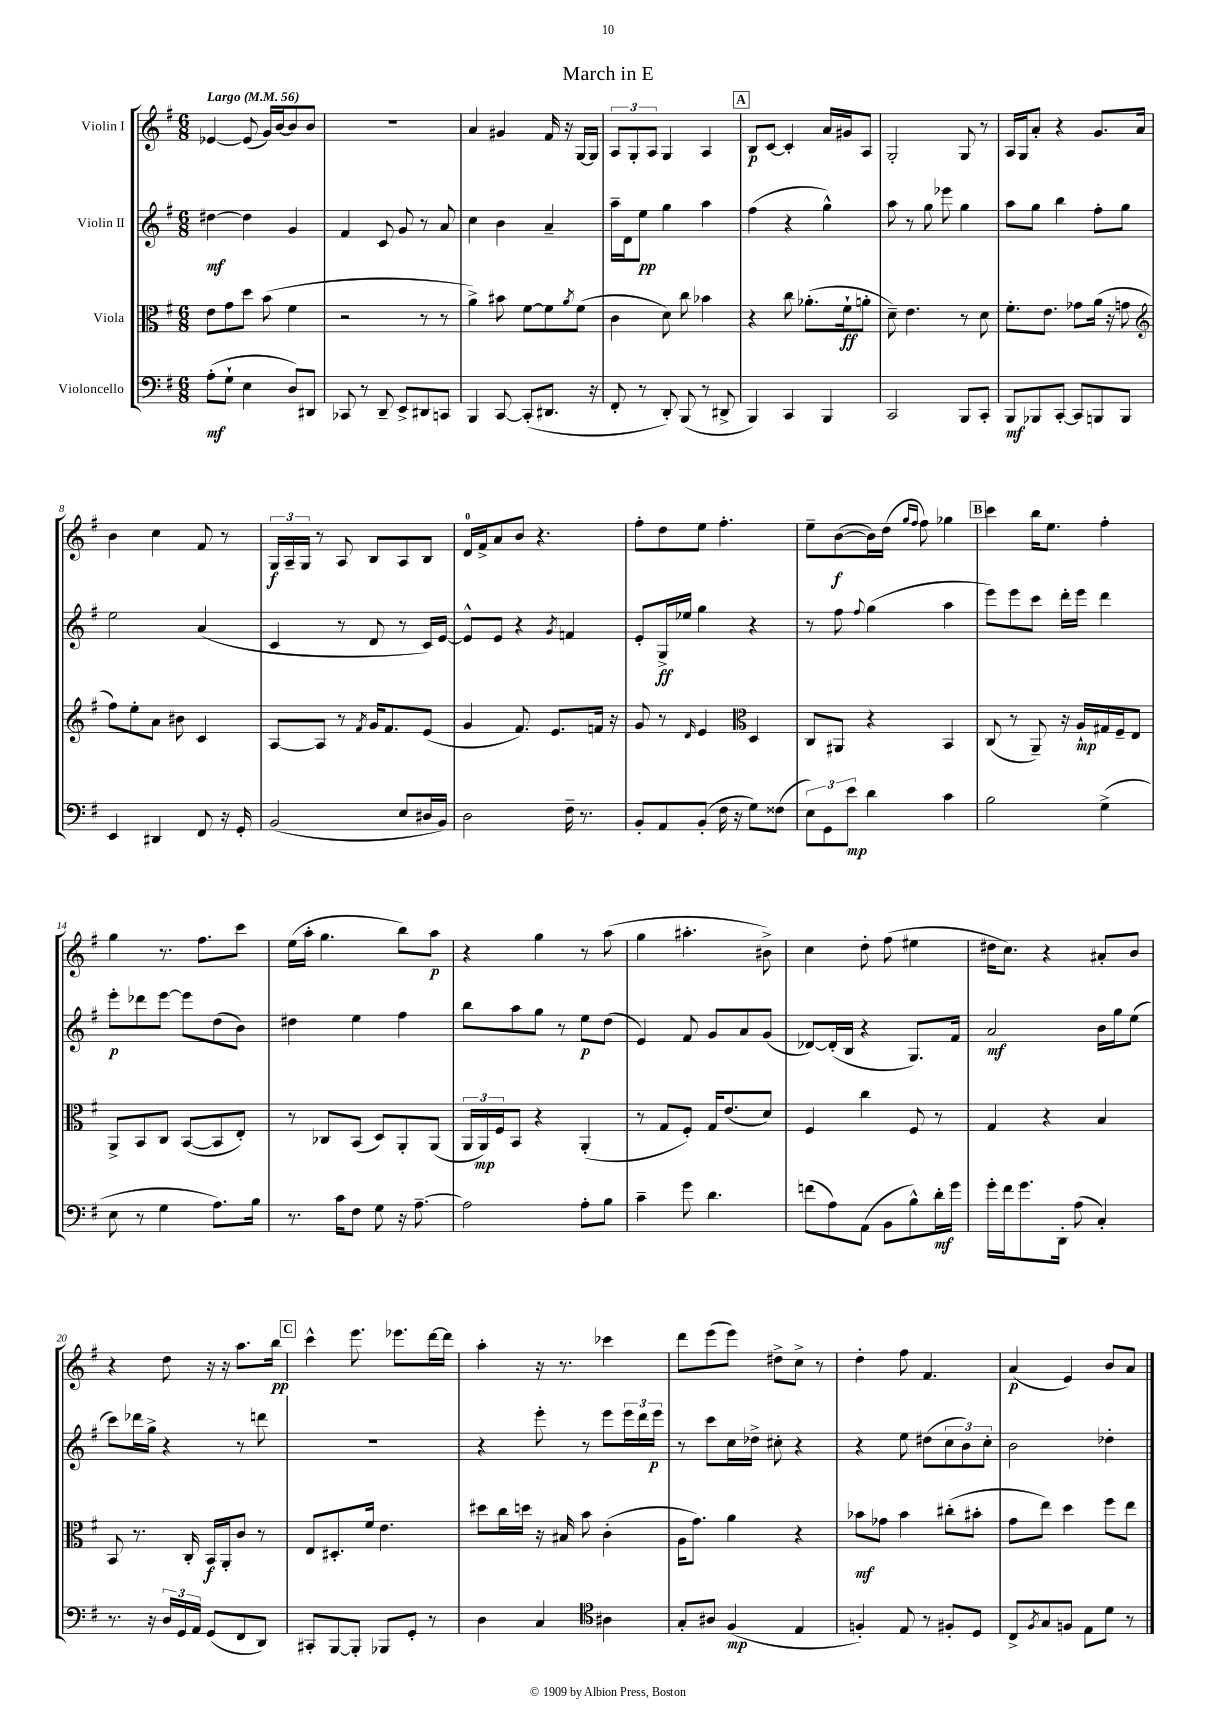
\header { title = "March in E" }
<<
\new StaffGroup <<
\new Staff = "s0" \with { instrumentName = "Violin I" } {
    \clef treble \key g \major \numericTimeSignature \time 6/8 \tempo "Largo" 4 = 56
    ees'4~ ees'8( g'16) b'16~ b'8 b'8 |
    R2. |
    a'4 gis'4 fis'16 r16 g16~ g16 |
    \tuplet 3/2 { a8 g8-. a8 } g4 a4 |
    \mark \markup { \box "A" } b8\p c'8~ c'4-. a'16 gis'16 a8 |
    g2-. g8 r8 |
    a16 g16 a'8-. r4 g'8. a'16 |
    b'4 c''4 fis'8 r8 |
    \tuplet 3/2 { g16\f a16-- g16 } r8 a8 b8 a8 b8 |
    d'16-0 fis'16-> a'8 b'8 r4. |
    fis''8-. d''8 e''8 fis''4.-. |
    e''8-- b'8~\f( b'16) d''16( \grace { g''16 fis''16 } fis''8) ges''4 |
    \mark \markup { \box "B" } c'''4 b''16 e''8. fis''4-. |
    g''4 r8. fis''8. c'''8 |
    e''16( a''16-. g''4. b''8) a''8\p |
    r4 g''4 r8 a''8( |
    g''4 ais''4.-. bis'8->) |
    c''4 d''8-. fis''8( eis''4 |
    dis''16 c''8.) r4 ais'8-. b'8 |
    r4 d''8 r16 r16 a''8. b''16\pp |
    \mark \markup { \box "C" } c'''4-^ e'''8. ees'''8. d'''16~ d'''16 |
    a''4-. r16 r8. ces'''4 |
    d'''8 e'''8( e'''8) dis''8-> c''8-> r8 |
    d''4-. fis''8 fis'4. |
    a'4\p( e'4) b'8 a'8 \bar "|." |
}
\new Staff = "s1" \with { instrumentName = "Violin II" } {
    \clef treble \key g \major \numericTimeSignature \time 6/8
    dis''4~\mf dis''4 g'4 |
    fis'4 c'8 g'8 r8 a'8 |
    c''4 b'4 a'4-- |
    a''16-- d'16 e''8\pp g''4 a''4 |
    \mark \markup { \box "A" } fis''4( r4 g''4-^) |
    a''8 r8 g''8 ees'''8 g''4 |
    a''8 g''8 b''4 fis''8-. g''8 |
    e''2 a'4( |
    c'4 r8 d'8 r8 c'16) e'16~ |
    e'8-^ e'8 r4 \acciaccatura { g'8 } f'4 |
    e'8-. g16->\ff ees''16 g''4 r4 |
    r8 fis''8 \appoggiatura { fis''8 } g''4( a''4 |
    \mark \markup { \box "B" } e'''8) e'''8 c'''8 d'''16-. e'''16 d'''4 |
    e'''8-.\p des'''8 e'''8~ e'''8 d''8( b'8) |
    dis''4 e''4 fis''4 |
    b''8 a''8 g''8 r8 e''8\p d''8( |
    e'4) fis'8 g'8 a'8 g'8( |
    des'8~) des'16-.( b16 r4 g8.) fis'16 |
    a'2\mf b'16 g''16 e''8( |
    c'''8) des'''16 g''16-> r4 r8 d'''8 |
    \mark \markup { \box "C" } R2. |
    r4 e'''8-. r8 e'''8 \tuplet 3/2 { e'''16 d'''16 e'''16\p } |
    r8 c'''8 c''16 des''16-> cis''8-. r4 |
    r4 e''8 dis''8( \tuplet 3/2 { c''8 b'8) c''8-. } |
    b'2 des''4-. \bar "|." |
}
\new Staff = "s2" \with { instrumentName = "Viola" } {
    \clef alto \key g \major \numericTimeSignature \time 6/8
    e'8 g'8 d''8 b'8( fis'4 |
    r2 r8 r8 |
    a'4->) bis'8 fis'8~ fis'8 \acciaccatura { a'8 } fis'8( |
    c'4 d'8) c''8 bes'4 |
    \mark \markup { \box "A" } r4 c''8 aes'8.-.( fis'16-!\ff a'8-. |
    d'8--) e'4. r8 d'8 |
    fis'8.-. e'8. ges'8 a'16( r16 g'8 |
    \clef treble fis''8) e''8-. a'8 bis'8 c'4 |
    a8~ a8 r8 \acciaccatura { fis'8 } g'16 fis'8. e'8( |
    g'4 fis'8.) e'8. f'16 r16 |
    g'8 r8 \grace { d'16 } e'4 \clef alto d4 |
    c8 ais,8 r4 b,4 |
    \mark \markup { \box "B" } c8( r8 a,8--) r16 a16-!\mp gis16 fis16-- e8 |
    a,8-> b,8 c8 b,8~( b,8 e8-.) |
    r8 ces8 b,8( d8) a,8-. a,8( |
    \tuplet 3/2 { a,16 a,16\mp) fis16 } b,8 r4 a,4-.( |
    r8 g8 fis8-.) g16 e'8.( d'8) |
    fis4 c''4 fis8 r8 |
    g4 r4 b4 |
    b,8 r8. c16-. b,16\f a,16-. c'8 r8 |
    \mark \markup { \box "C" } e8 dis8.-. fis'16 e'4. |
    dis''8 c''16 d''16 r16 bis16 b'8 c'4-.( |
    a16 g'8.) a'4 r4 |
    bes'8\mf ges'8 bes'4 cis''8-.( bis'8-. |
    g'8 e''8) d''4 fis''8 e''8 \bar "|." |
}
\new Staff = "s3" \with { instrumentName = "Violoncello" } {
    \clef bass \key g \major \numericTimeSignature \time 6/8
    a8-.\mf( g8-! e4 d8) dis,8 |
    ces,8 r8 d,8-- e,8-> dis,8 c,8 |
    b,,4 c,8~ c,8-.( dis,8. r16 |
    fis,8-. r8 d,8-.) b,,8( r8 dis,8-> |
    \mark \markup { \box "A" } b,,4) c,4 b,,4 |
    c,2 b,,8 c,8-. |
    b,,8\mf bes,,8 c,8~-. c,8 b,,8 b,,8 |
    e,4 dis,4 fis,8 r16 g,16-. |
    b,2( e8 dis16 b,16) |
    d2 fis16-- r8. |
    b,8-. a,8 b,8-.( fis16 r16 g8) fisis8( |
    \tuplet 3/2 { e8) g,8 e'8\mp } d'4 c'4 |
    \mark \markup { \box "B" } b2 g4->( |
    e8 r8 g4 a8.) b16 |
    r8. c'16 fis8 g8 r16 a8.~-- |
    a2 a8-. b8 |
    c'4-- g'8 d'4. |
    f'8( a8) a,8( b,8 b8-^) d'16-.\mf g'16 |
    g'16-. fis'16 g'8. d,16-. a8( c4-.) |
    r8. r16 \tuplet 3/2 { d16 g,16 a,16 } g,8( fis,8 d,8) |
    \mark \markup { \box "C" } cis,8-. b,,8~ b,,8-. bes,,8 g,8-. r8 |
    d4 c4 \clef tenor ais4 |
    g8-. ais8 fis4\mp( e4 |
    f4-.) e8 r8 fis8-. d8 |
    c8-> \acciaccatura { fis8 } g8 f8 e8 d'8 r8 \bar "|." |
}
>>
>>
